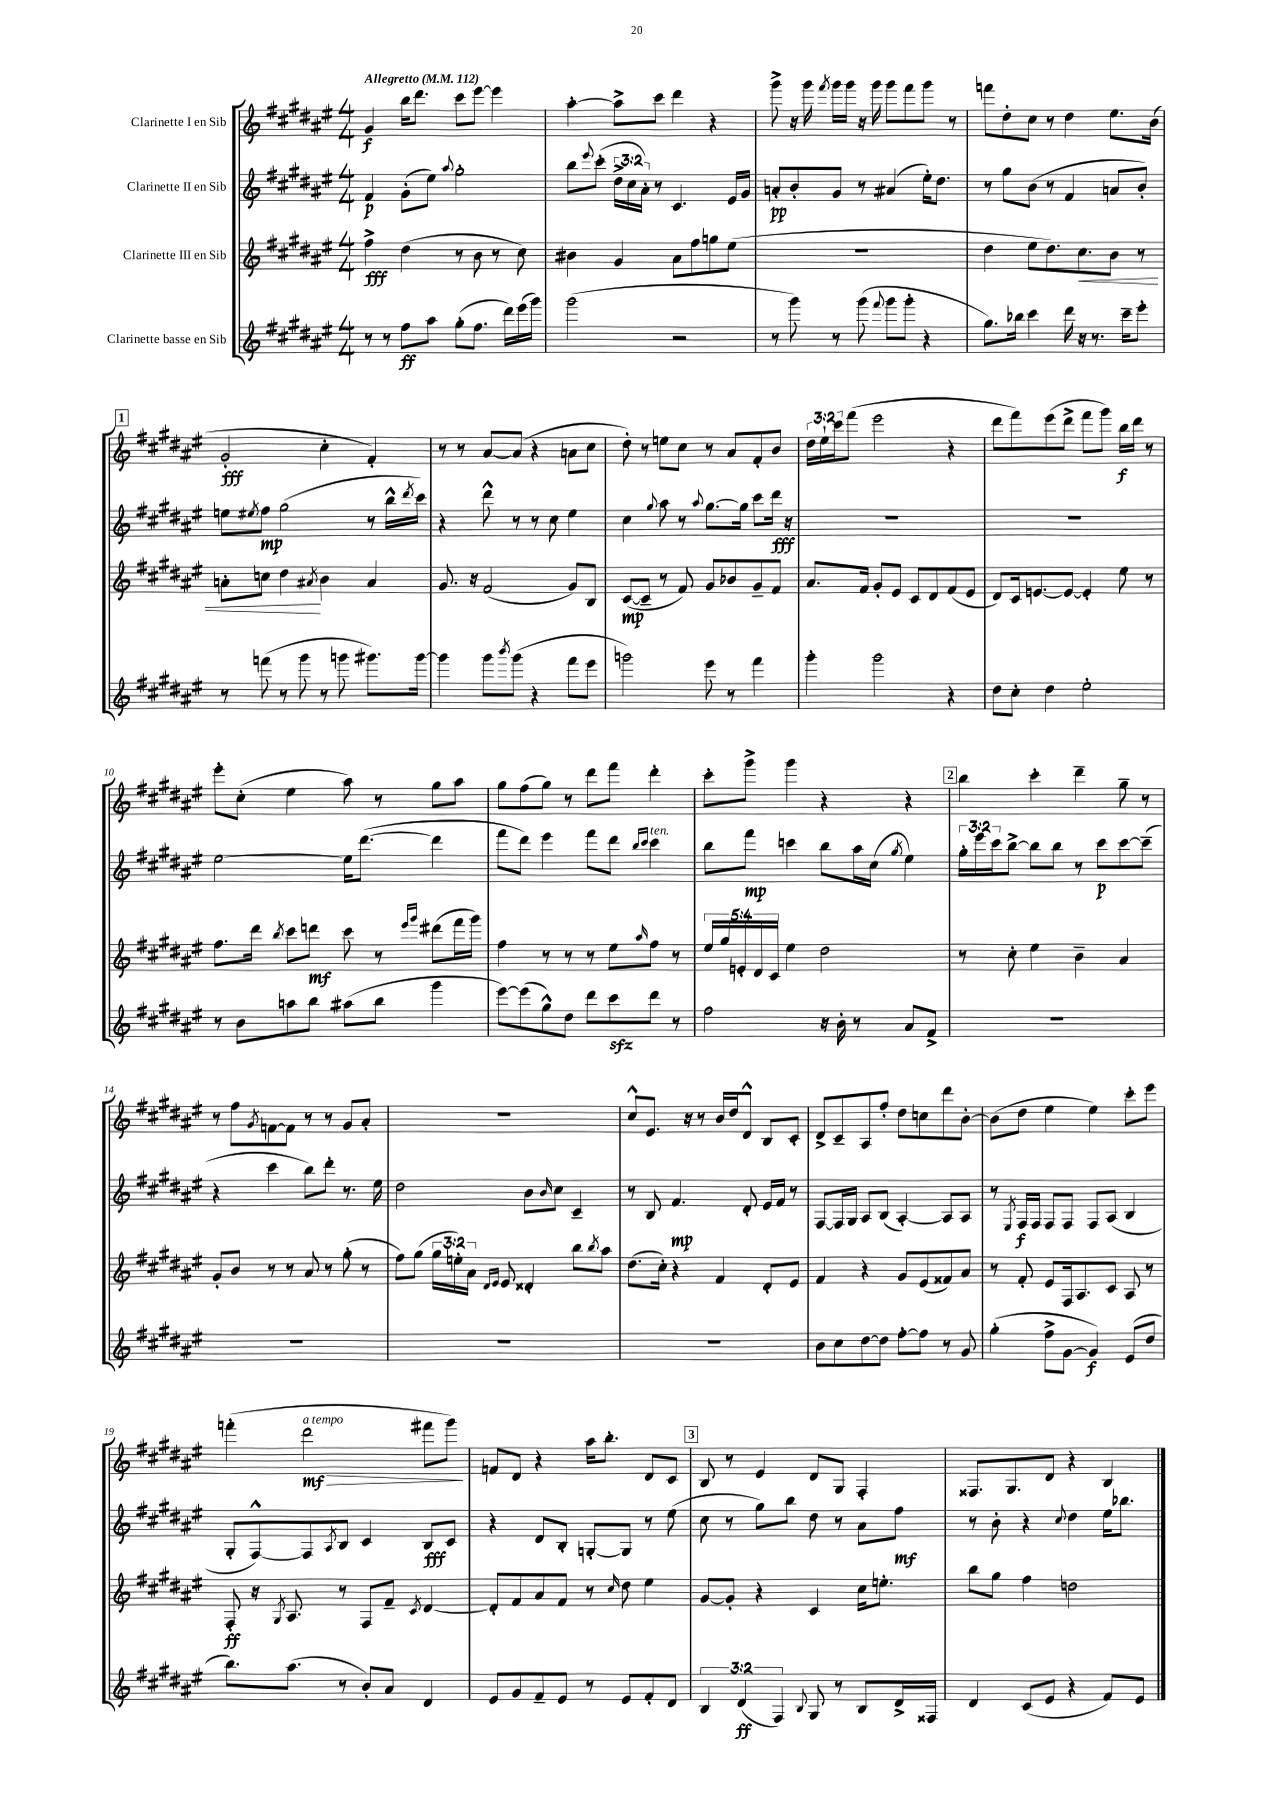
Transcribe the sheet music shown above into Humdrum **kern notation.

**kern	**dynam	**kern	**dynam	**kern	**dynam	**kern	**dynam
*part4	*part4	*part3	*part3	*part2	*part2	*part1	*part1
*staff4	*staff4	*staff3	*staff3	*staff2	*staff2	*staff1	*staff1
*I"Clarinette basse en Sib	*	*I"Clarinette III en Sib	*	*I"Clarinette II en Sib	*	*I"Clarinette I en Sib	*
*clefG2	*	*clefG2	*	*clefG2	*	*clefG2	*
*k[f#c#g#d#a#e#]	*	*k[f#c#g#d#a#e#]	*	*k[f#c#g#d#a#e#]	*	*k[f#c#g#d#a#e#]	*
*M4/4	*	*M4/4	*	*M4/4	*	*M4/4	*
*MM112	*	*MM112	*	*MM112	*	*MM112	*
=1	=1	=1	=1	=1	=1	=1	=1
!	!	!	!	!	!	!LO:TX:a:B:t=Allegretto	!
8r	.	4ff#^\	fff	4f#/	p	4g#/	f
8r	.	.	.	.	.	.	.
8ff#\L	ff	(4dd#\	.	(8g#'\L	.	16bb\KL	.
.	.	.	.	.	.	8.ddd#\J	.
8aa#\J	.	.	.	8ee#\J)	.	.	.
.	.	.	.	8qqaa#/	.	.	.
(8gg#'\L	.	8r	.	2gg#'\	.	8ccc#\L	.
8.ff#\J	.	8b\	.	.	.	[8eee#\J	.
.	.	8r	.	.	.	4eee#\]	.
16ddd#\LL)	.	.	.	.	.	.	.
(16eee#\	.	8cc#\)	.	.	.	.	.
16ggg#\JJ)	.	.	.	.	.	.	.
=2	=2	=2	=2	=2	=2	=2	=2
(2ggg#\	.	4b#X\	.	8bb\L	.	[4aa#'\	.
.	.	.	.	8qqeee#/	.	.	.
.	.	.	.	(8ccc#'\J	.	.	.
.	.	4g#/	.	24dd#^\LL	.	8aa#^\L]	.
.	.	.	.	24cc#\	.	.	.
.	.	.	.	24a#'\JJ)	.	.	.
.	.	.	.	8r	.	8ccc#\J	.
2r	.	8a#\L	.	4.c#/	.	4ddd#\	.
.	.	8ff#\	.	.	.	.	.
.	.	8ggn\	.	.	.	4r	.
.	.	(8ee#\J	.	16e#/LL	.	.	.
.	.	.	.	16g#/JJ	.	.	.
=3	=3	=3	=3	=3	=3	=3	=3
8r	.	1r	.	8an'/L	pp	8ggg#^\	.
8ggg#\)	.	.	.	8b'/	.	16r	.
.	.	.	.	.	.	16ggg#\	.
.	.	.	.	.	.	8qfff#/	.
8r	.	.	.	8g#/J	.	16ggg#\LL	.
.	.	.	.	.	.	16ggg#\JJ	.
(8ggg#\	.	.	.	8r	.	16r	.
.	.	.	.	.	.	16ggg#\	.
8qqfff#/	.	.	.	.	.	.	.
8ggg#\L	.	.	.	(4a#X/	.	8ggg#\L	.
8ggg#'\J	.	.	.	.	.	8fff#\	.
4r	.	.	.	16ee#'\KL)	.	8ggg#\J	.
.	.	.	.	8.dd#\J	.	.	.
.	.	.	.	.	.	8r	.
=4	=4	=4	=4	=4	=4	=4	=4
8.gg#\L)	.	4dd#\	.	8r	.	8fffn\L	.
.	.	.	.	8gg#\L	.	8dd#'\	.
16bb-X\Jk	.	.	.	.	.	.	.
4ccc#\	.	8ee#\L	.	(8b\J	.	8cc#\J	.
.	.	8.dd#\)	.	8r	.	8r	.
16ddd#\	.	.	.	4f#/	.	4dd#\	.
!	!	!	!LO:HP:b	!	!	!	!
16r	.	8.cc#\	<	.	.	.	.
8.r	.	.	.	.	.	.	.
.	.	8b\J	.	8an/L	.	8.ee#\L	.
16ccc#~\KL	.	.	.	.	.	.	.
8eee#'\J	.	8r	.	8b'/J)	.	.	.
.	.	.	.	.	.	(16b\Jk	.
!!LO:LB:g=z
!!LO:REH:place=s1:t=1
=5	=5	=5	=5	=5	=5	=5	=5
8r	.	8an'\L	.	8een\L	.	2g#'/	fff
.	.	.	.	8qee#X/	.	.	.
(8fffn\	.	8ccn\J	.	8ff#\J	mp	.	.
8r	.	4dd#\	.	(2gg#\	.	.	.
8ggg#\	.	.	.	.	.	.	.
.	.	8qa#X/	.	.	.	.	.
8r	.	4b\	[	.	.	4cc#'\	.
8gggn\	.	.	.	.	.	.	.
8.ggg#X\L)	.	4a#/	.	8r	.	4f#'/)	.
.	.	.	.	16bb^^\LL	.	.	.
.	.	.	.	8qddd#/	.	.	.
[16ggg#\Jk	.	.	.	16ccc#\JJ)	.	.	.
=6	=6	=6	=6	=6	=6	=6	=6
4ggg#\]	.	8.g#/	.	4r	.	8r	.
.	.	.	.	.	.	8r	.
.	.	16r	.	.	.	.	.
8ggg#\L	.	(2f#/	.	8ddd#^^\	.	[8a#/L	.
8qbbb/	.	.	.	.	.	.	.
(8ggg#\J	.	.	.	8r	.	(8a#/J]	.
4r	.	.	.	8r	.	4r	.
.	.	.	.	8cc#\	.	.	.
8fff#\L	.	8g#/L)	.	4ee#\	.	8an\L	.
8eee#\J	.	8B/J	.	.	.	8cc#\J	.
=7	=7	=7	=7	=7	=7	=7	=7
2gggn\)	.	([8c#/L	mp	4cc#\	.	8dd#'\)	.
.	.	8c#~/J]	.	.	.	8r	.
.	.	.	.	8qqgg#/	.	.	.
.	.	8r	.	8aa#\	.	8een\L	.
.	.	8f#/)	.	8r	.	8cc#\J	.
.	.	.	.	8qqaa#/	.	.	.
8eee#\	.	8g#/L	.	[8.gg#\L	.	8r	.
8r	.	8b-X/	.	.	.	8a#/L	.
.	.	.	.	16gg#\Jk]	.	.	.
4fff#\	.	8g#~/	.	8ccc#\L	.	8f#'/	.
.	.	8f#/J	.	16ddd#\Jk	fff	8b/J	.
.	.	.	.	16r	.	.	.
=8	=8	=8	=8	=8	=8	=8	=8
4ggg#'\	.	8.a#/L	.	1r	.	24dd#\LL	.
.	.	.	.	.	.	24ee#`\	.
.	.	.	.	.	.	24ccc#\J	.
.	.	.	.	.	.	(8fff#\J	.
.	.	16f#/Jk	.	.	.	.	.
2ggg#\	.	8g#'/L	.	.	.	2eee#\	.
.	.	8e#/J	.	.	.	.	.
.	.	8c#/L	.	.	.	.	.
.	.	8d#/	.	.	.	.	.
4r	.	(8f#/	.	.	.	4r	.
.	.	8e#/J	.	.	.	.	.
=9	=9	=9	=9	=9	=9	=9	=9
8dd#\L	.	8d#/L)	.	1r	.	8ddd#\L	.
8cc#'\J	.	16c#/k	.	.	.	8fff#\)	.
.	.	[8.en/	.	.	.	.	.
4dd#\	.	.	.	.	.	(8eee#\	.
.	.	8e/J_	.	.	.	8ddd#^\J	.
2ee#'\	.	4e'/]	.	.	.	8fff#\L	.
.	.	.	.	.	.	8ggg#\J)	.
.	.	8ee#\	.	.	.	16bb\LL	f
.	.	.	.	.	.	16ddd#\JJ	.
.	.	8r	.	.	.	8r	.
!!LO:LB:g=z
=10	=10	=10	=10	=10	=10	=10	=10
8r	.	8.ff#\L	.	[2ee#\	.	8eee#'\L	.
8b\L	.	.	.	.	.	(8cc#'\J	.
.	.	16ddd#\Jk	.	.	.	.	.
.	.	8qbb/	.	.	.	.	.
8aan\	.	8ccc#\L	.	.	.	4ee#\	.
8bb\J	.	8dddn\J	mf	.	.	.	.
(8aa#X\L	.	8ccc#\	.	16ee#\KL]	.	8aa#\)	.
.	.	.	.	([8.ddd#\J	.	.	.
8bb\J	.	8r	.	.	.	8r	.
.	.	16qqeee#/LL	.	.	.	.	.
.	.	16qqggg#/JJ	.	.	.	.	.
4ggg#\	.	(8ddd#X\L	.	4ddd#\]	.	8gg#\L	.
.	.	16fff#\L	.	.	.	8aa#\J	.
.	.	16ggg#\JJ)	.	.	.	.	.
=11	=11	=11	=11	=11	=11	=11	=11
[8eee#\L)	.	4ff#\	.	8fff#\L	.	8gg#\L	.
(8eee#\]	.	.	.	8ddd#\J)	.	(8ff#\	.
8gg#^^\)	.	8r	.	4eee#\	.	8gg#\J)	.
8dd#\J	.	8r	.	.	.	8r	.
8ddd#\L	.	8r	.	8fff#\L	.	8ddd#\L	.
8ccc#zz\	.	8ee#\L	.	8ddd#\J	.	8fff#\J	.
.	.	.	.	16qqbb/LL	.	.	.
.	.	16qqaa#/	.	16qqccc#/JJ	.	.	.
!	!	!	!	!LO:TX:a:i:t=ten.	!	!	!
8ddd#\J	.	8ff#\J	.	4ccc#\	.	4ddd#'\	.
8r	.	8r	.	.	.	.	.
=12	=12	=12	=12	=12	=12	=12	=12
2ff#\	.	20ee#/LL	.	8bb\L	.	8ccc#'\L	.
.	.	20gg#/	.	.	.	.	.
.	.	20en'/	.	.	.	.	.
.	.	.	.	8fff#\J	mp	8ggg#^\J	.
.	.	20d#/	.	.	.	.	.
.	.	20c#/JJ	.	.	.	.	.
.	.	4ee#\	.	4cccn\	.	4ggg#\	.
16r	.	2dd#\	.	8bb\L	.	4r	.
16b'\	.	.	.	.	.	.	.
8r	.	.	.	16aa#\L	.	.	.
.	.	.	.	(16cc#\JJ	.	.	.
.	.	.	.	8qgg#/	.	.	.
8a#/L	.	.	.	4ee#\)	.	4r	.
8f#^/J	.	.	.	.	.	.	.
!!LO:REH:place=s1:t=2
=13	=13	=13	=13	=13	=13	=13	=13
1r	.	8r	.	24gg#'\LL	.	4bb\	.
.	.	.	.	24eee#\	.	.	.
.	.	.	.	24ccc#\J	.	.	.
.	.	8cc#'\	.	[8bb^\J	.	.	.
.	.	4ee#\	.	8bb\L]	.	4ccc#'\	.
.	.	.	.	8bb\J	.	.	.
.	.	4b~\	.	8r	.	4ddd#~\	.
.	.	.	.	8ccc#\L	p	.	.
.	.	4a#/	.	[8ccc#\	.	8gg#~\	.
.	.	.	.	(8ccc#~\J]	.	8r	.
!!LO:LB:g=z
=14	=14	=14	=14	=14	=14	=14	=14
1r	.	8g#'/L	.	4r	.	8r	.
.	.	8b/J	.	.	.	8ff#\L	.
.	.	.	.	.	.	8qg#/	.
.	.	8r	.	4ccc#\	.	[8fn\	.
.	.	8r	.	.	.	8f\J]	.
.	.	8a#/	.	8bb\L)	.	8r	.
.	.	8r	.	8ddd#'\J	.	8r	.
.	.	(8gg#'\	.	8.r	.	8g#/L	.
.	.	8r	.	.	.	8a#'/J	.
.	.	.	.	16ee#\	.	.	.
=15	=15	=15	=15	=15	=15	=15	=15
1r	.	8ff#\L)	.	2dd#\	.	1r	.
.	.	(8gg#\J	.	.	.	.	.
.	.	24gg#\LL	.	.	.	.	.
.	.	24een'\)	.	.	.	.	.
.	.	24a#\JJ	.	.	.	.	.
.	.	16qqd#/LL	.	.	.	.	.
.	.	16qqe#/JJ	.	.	.	.	.
.	.	8e#/	.	.	.	.	.
.	.	4d##X'/	.	8b\L	.	.	.
.	.	.	.	16qqb/	.	.	.
.	.	.	.	8cc#\J	.	.	.
.	.	8bb\L	.	4c#~/	.	.	.
.	.	8qbb/	.	.	.	.	.
.	.	8aa#\J	.	.	.	.	.
=16	=16	=16	=16	=16	=16	=16	=16
1r	.	(8.dd#\L	.	8r	.	8cc#^^/L	.
.	.	.	.	8B/	.	8.e#/J	.
.	.	16cc#'\Jk)	.	.	.	.	.
.	.	4r	.	4.f#/	mp	.	.
.	.	.	.	.	.	16r	.
.	.	.	.	.	.	8r	.
.	.	4f#/	.	.	.	16b/LL	.
.	.	.	.	.	.	16dd#/J	.
.	.	.	.	8d#'/	.	8d#^^/J	.
.	.	8d#'/L	.	16e#/LL	.	8B/L	.
.	.	.	.	16f#/JJ	.	.	.
.	.	8e#/J	.	8r	.	8c#'/J	.
=17	=17	=17	=17	=17	=17	=17	=17
8b\L	.	4f#/	.	[8F#/L	.	8d#^/L	.
8cc#\	.	.	.	16F#/L]	.	8c#~/	.
.	.	.	.	16G#/JJ	.	.	.
[8dd#\	.	4r	.	8A#/L	.	8A#/	.
8dd#\J]	.	.	.	(8B/J	.	8ff#'/J	.
[8ff#'\L	.	8g#/L	.	[4A#'/)	.	8dd#\L	.
8ff#\J]	.	(8e#/	.	.	.	8ccn\	.
8r	.	8f##X/)	.	8A#/L]	.	8ddd#\	.
8g#/	.	8a#/J	.	8A#/J	.	[8b'\J	.
=18	=18	=18	=18	=18	=18	=18	=18
(4gg#'\	.	8r	.	8r	.	(8b\L]	.
.	.	.	.	8qE#/	.	.	.
.	.	8f#'/	.	16F#/LL	f	8dd#\J	.
.	.	.	.	16F#/JJ	.	.	.
8ff#^\L	.	8e#/L	.	8F#/L	.	4ee#\	.
[8g#\J	.	16F#/k	.	8F#/J	.	.	.
.	.	8.A#/	.	.	.	.	.
4g#/])	f	.	.	8F#/L	.	4ee#\)	.
.	.	8c#/J	.	(8A#/J	.	.	.
(8e#/L	.	8A#/	.	4B/	.	8ccc#'\L	.
8dd#/J	.	8r	.	.	.	8eee#\J	.
!!LO:LB:g=z
=19	=19	=19	=19	=19	=19	=19	=19
8.bb\L)	.	8F#'/	ff	8G#'/L	.	(4fffn'\	.
.	.	16r	.	[8F#^^/)	.	.	.
.	.	8qG#/	.	.	.	.	.
(8.aa#\J	.	8.A#/	.	.	.	.	.
!	!	!	!	!	!	!LO:TX:a:i:t=a tempo	!
!	!	!	!	!	!	!	!LO:HP:b
.	.	.	.	8F#/]	.	2ddd#\	> mf
.	.	.	.	8qA#/	.	.	.
8r	.	8r	.	8B/J	.	.	.
8b'/L)	.	8F#/L	.	4c#/	.	.	.
8a#/J	.	8f#~/J	.	.	.	.	.
.	.	8qc#/	.	.	.	.	.
4d#/	.	[4d#/	.	8B/L	fff	8fff#X\L	.
.	.	.	.	8c#/J	.	8ggg#\J)	.
.	.	.	.	.	.	.	]
=20	=20	=20	=20	=20	=20	=20	=20
8e#/L	.	8d#'/L]	.	4r	.	8fn/L	.
8g#/	.	8f#/	.	.	.	8d#/J	.
8f#~/	.	8a#/	.	8d#/L	.	4r	.
8e#/J	.	8f#/J	.	8B'/J	.	.	.
8r	.	8r	.	[8Gn'/L	.	16aa#\KL	.
.	.	.	.	.	.	8.bb'\J	.
.	.	16qqcc#/	.	.	.	.	.
8e#/L	.	8dd#\	.	8G/J]	.	.	.
8f#'/	.	4ee#\	.	8r	.	8d#/L	.
8d#/J	.	.	.	(8ee#\	.	8c#/J	.
!!LO:REH:place=s1:t=3
=21	=21	=21	=21	=21	=21	=21	=21
6B/	.	[8g#/L	.	8cc#\	.	8B/	.
.	.	8g#'/J]	.	8r	.	8r	.
(6d#/	ff	.	.	.	.	.	.
.	.	4r	.	8gg#\L)	.	4e#/	.
6F#/)	.	.	.	.	.	.	.
.	.	.	.	8bb\J	.	.	.
8qqB/	.	.	.	.	.	.	.
8G#/	.	4c#/	.	8dd#\	.	8d#/L	.
8r	.	.	.	8r	.	8G#/J	.
8B/L	.	16cc#\KL	.	8a#\L	.	4F#'/	.
.	.	8.een'\J	.	.	.	.	.
16d#^/L	.	.	.	8ff#\J	mf	.	.
16F##X/JJ	.	.	.	.	.	.	.
=22	=22	=22	=22	=22	=22	=22	=22
4d#/	.	8bb\L	.	8r	.	8.F##X/L	.
.	.	8gg#\J	.	8b'\	.	.	.
.	.	.	.	.	.	8.G#/	.
(8c#/L	.	4ff#\	.	4r	.	.	.
8e#/J	.	.	.	.	.	8d#/J	.
.	.	.	.	8qqcc#/	.	.	.
4r	.	2ddn\	.	4dd#\	.	4r	.
8f#/L)	.	.	.	16ee#\KL	.	4B/	.
.	.	.	.	8.bb-X\J	.	.	.
8e#/J	.	.	.	.	.	.	.
==	==	==	==	==	==	==	==
*-	*-	*-	*-	*-	*-	*-	*-
